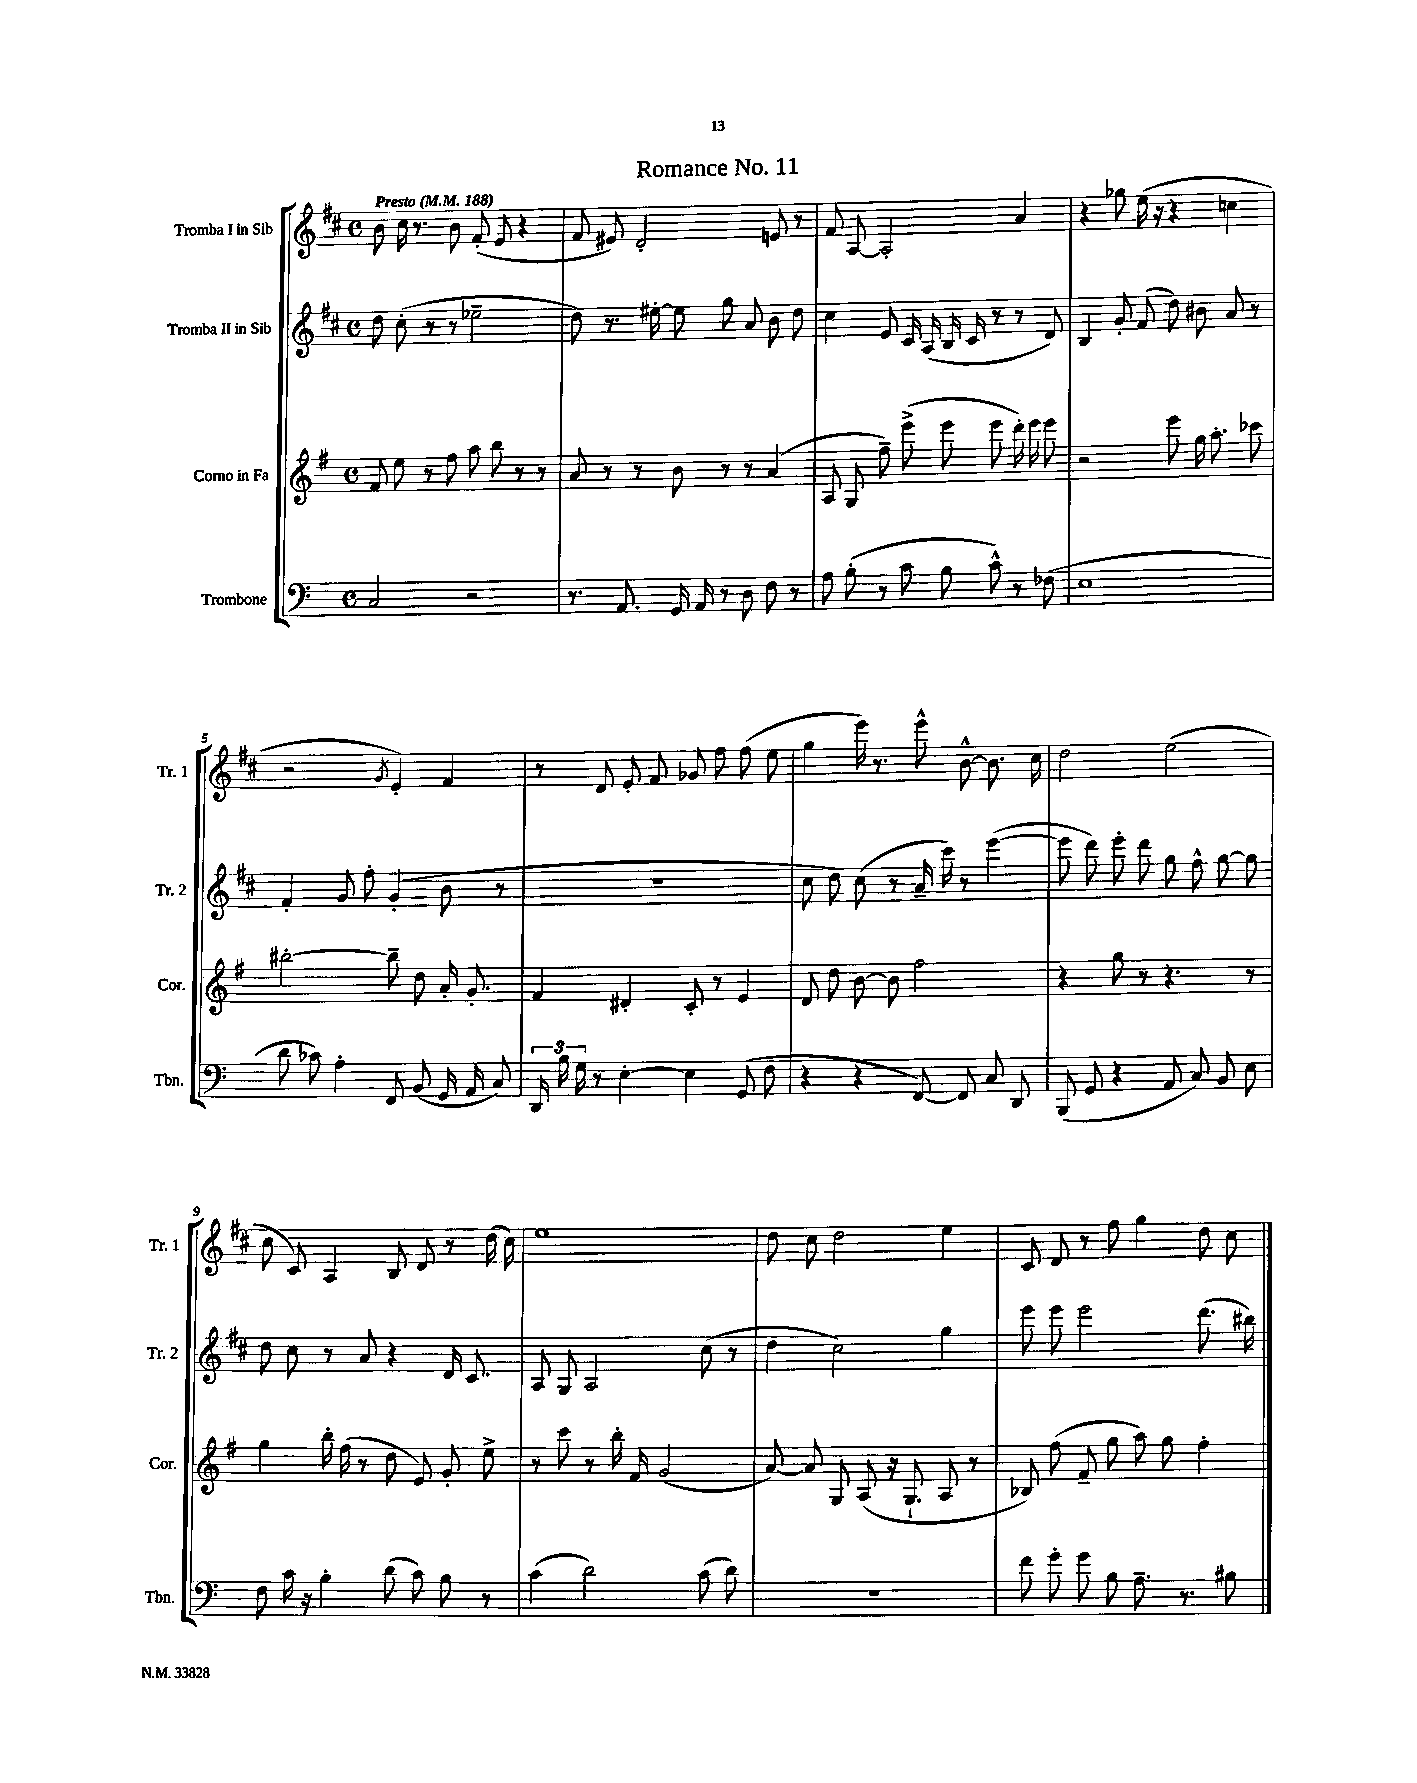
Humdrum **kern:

**kern	**kern	**kern	**kern
*staff4	*staff3	*staff2	*staff1
*clefF4	*clefG2	*clefG2	*clefG2
*k[]	*k[f#]	*k[f#c#]	*k[f#c#]
*M4/4	*M4/4	*M4/4	*M4/4
*met(c)	*met(c)	*met(c)	*met(c)
*MM188	*MM188	*MM188	*MM188
2C	8f#	8dd	8b
.	8ee	(8cc#'	16cc#
.	.	.	8.r
.	8r	8r	.
.	8ff#	8r	8b
2r	8aa	2ee-~	(8f#'
.	8bb	.	8e
.	8r	.	4r
.	8r	.	.
=	=	=	=
8.r	8a	8dd)	8f#
.	8r	8.r	8e#)
8.AA	.	.	.
.	8r	.	2d'
.	.	[16ee#'	.
16GG	8b	8ee#]	.
16AA	.	.	.
8r	8r	8gg	.
8D	8r	8a	.
8F	(4a	8b	8e
8r	.	8dd	8r
=	=	=	=
8A	8A	4cc#	8f#
(8B'	8G	.	[8A
8r	8ff#~)	8e	2A']
8c	(8eee^	16c#	.
.	.	(16A	.
8B	8eee	16B	.
.	.	16c#	.
8c^^)	8eee	8r	.
8r	16ddd')	8r	4a
.	16eee	.	.
(8F-	8eee	8d)	.
=	=	=	=
1E	2r	4B	4r
.	.	8g'	8gg-
.	.	(8f#	(16ee
.	.	.	16r
.	8eee	8dd)	4r
.	16gg	8b#	.
.	8.aa'	.	.
.	.	8a	4cc
.	8ccc-	8r	.
=	=	=	=
8d	[2bb#'	4f#'	2r
8c-)	.	.	.
4A'	.	8g	.
.	.	8ff#'	.
.	.	.	8qg
8FF	8bb#~]	(4g'	4e')
(8BB	8dd	.	.
16GG	16a'	8b	4f#
16AA	8.g'	.	.
8C)	.	8r	.
=	=	=	=
24DD	4f#	1r	8r
24B	.	.	.
24G	.	.	.
8r	.	.	8d
[4E'	4d#'	.	8e'
.	.	.	8f#
4E]	8c'	.	8g-
.	8r	.	8ff#
(8GG	4e	.	(8ff#
8F	.	.	8ee
=	=	=	=
4r	8d	8cc#	4gg
.	8dd	8dd)	.
4r	[8b	(8cc#	16eee)
.	.	.	8.r
.	8b]	8r	.
[8FF)	2ff#	16a~	8eee^^
.	.	16ccc#)	.
8FF]	.	8r	[8b^^
8C	.	([4eee	8.b]
8DD	.	.	.
.	.	.	16cc#
=	=	=	=
(8BBB	4r	8eee]	2dd
8GG	.	8ddd)	.
4r	8gg	8eee'	.
.	8r	8ddd	.
8AA	4.r	8gg	(2ee
8C)	.	8ff#^^	.
8BB	.	[8gg	.
8E	8r	8gg]	.
=	=	=	=
8F	4gg	8dd	8cc#
16c	.	8cc#	8c#)
16r	.	.	.
4B'	16bb'	8r	4A
.	(16ff#	.	.
.	8r	8a	.
(8d	8dd	4r	8B
8c)	8e)	.	8d
8B	8g'	16d	8r
.	.	8.c#	.
8r	8ee^	.	(16dd
.	.	.	16cc#)
=	=	=	=
(4c	8r	8A	1ee
.	8ccc	8G	.
2d)	8r	2A	.
.	16bb'	.	.
.	16f#	.	.
.	(2g	.	.
(8c	.	(8cc#	.
8d)	.	8r	.
=	=	=	=
1r	[8a)	4dd	8dd
.	8a]	.	8cc#
.	8G	2cc#)	2dd
.	(8A	.	.
.	16r	.	.
.	8.G`	.	.
.	8A	4gg	4ee
.	8r	.	.
=	=	=	=
8f	8B-)	8eee	8c#
8g'	(8ff#	8eee	8d
8g	8f#~	2eee	8r
8B	8gg	.	8ff#
8.A~	8aa)	.	4gg
.	8gg	.	.
8.r	.	.	.
.	4ff#'	(8.ddd	8dd
8B#	.	.	8cc#
.	.	16bb#)	.
==	==	==	==
*-	*-	*-	*-
